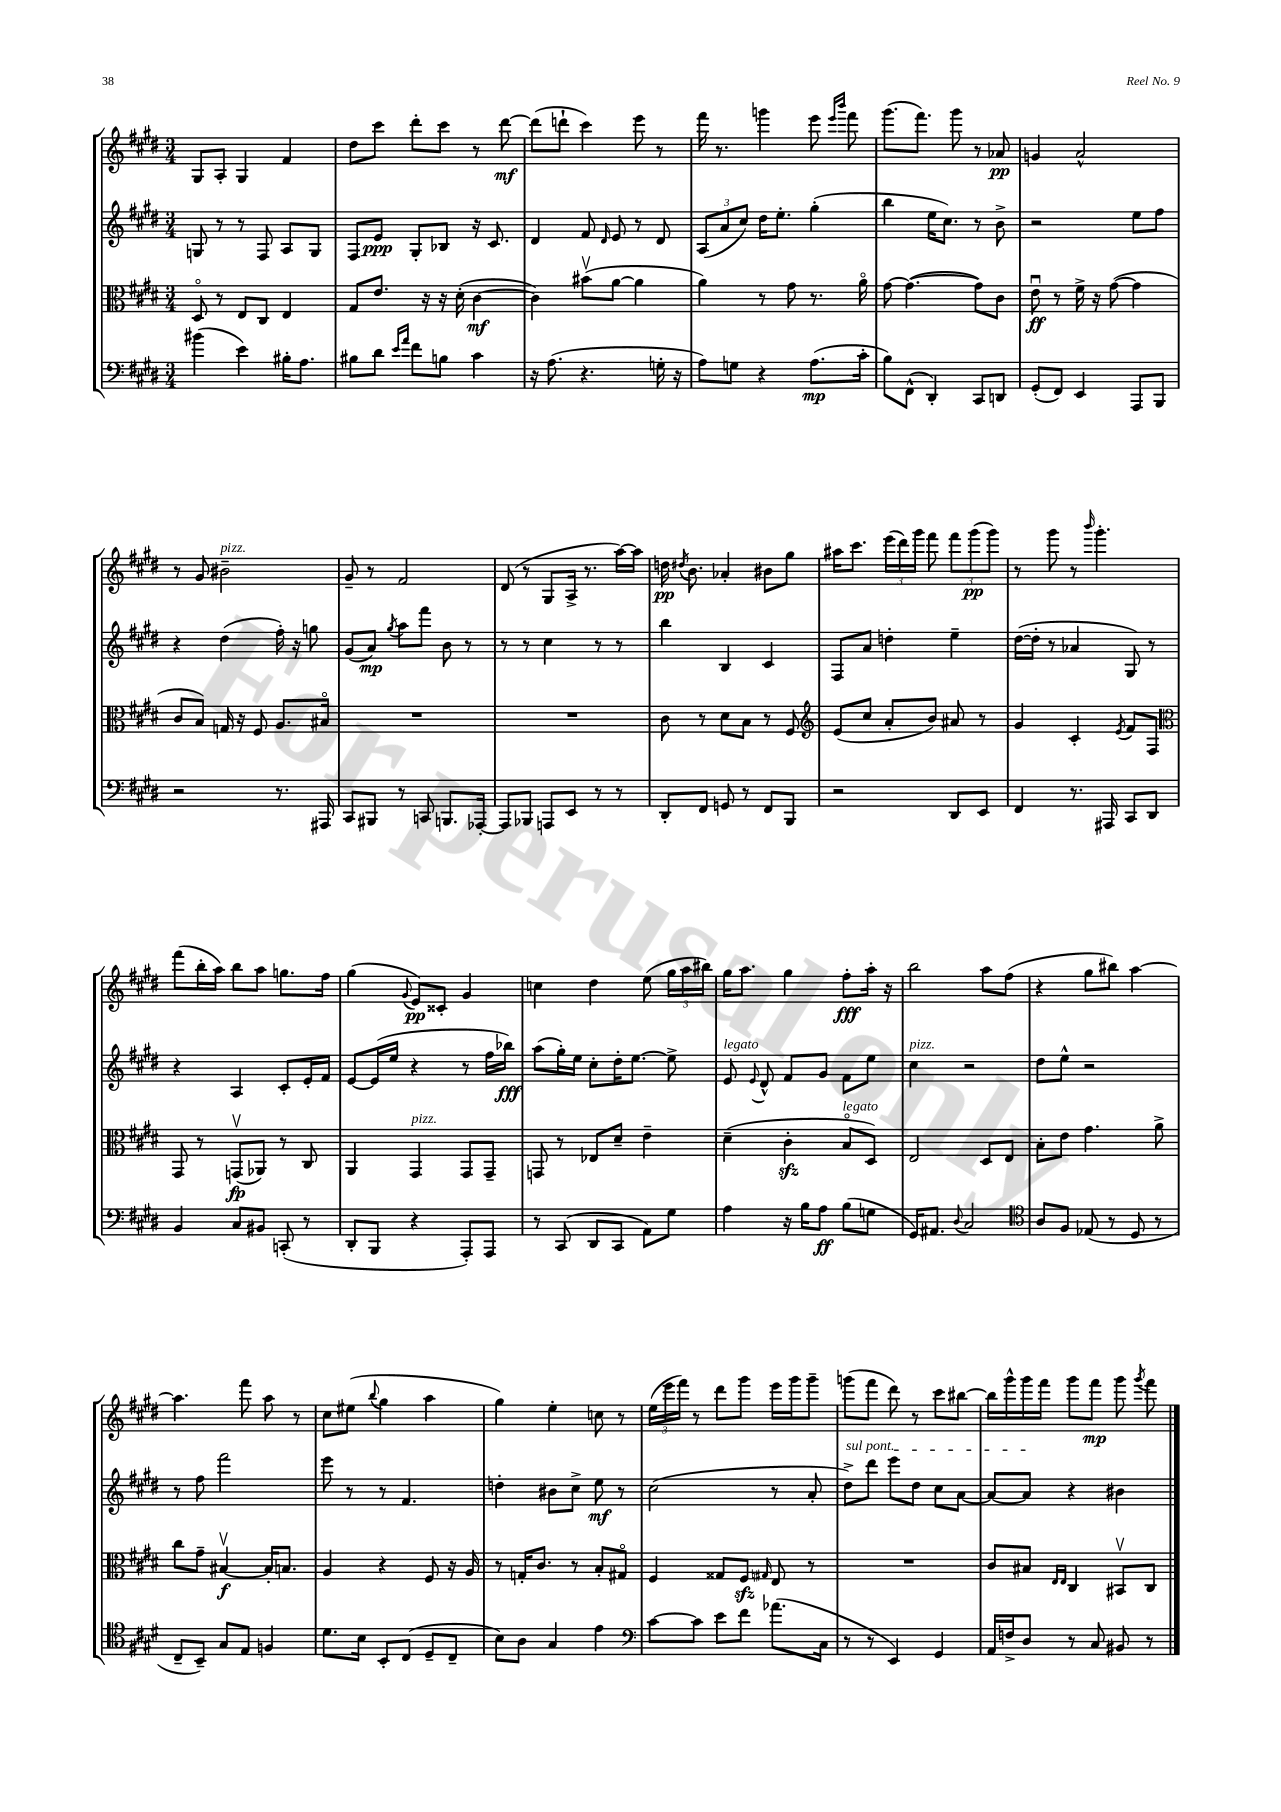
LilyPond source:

<<
\new StaffGroup <<
\new Staff = "s0" {
    \clef treble \key e \major \numericTimeSignature \time 3/4
    \autoBeamOff gis8[ a8]-. gis4 fis'4 |
    dis''8[ cis'''8] dis'''8[-. cis'''8] r8 dis'''8~\mf |
    dis'''8[( d'''8]-! cis'''4) e'''8 r8 |
    fis'''16 r8. g'''4 e'''8 \grace { e'''16[ b'''16] } fis'''8 |
    gis'''8.[( fis'''8.]) gis'''8 r8 aes'8\pp |
    g'4 a'2-^ |
    r8 gis'8 bis'2--^\markup { \italic "pizz." } |
    gis'8-- r8 fis'2 |
    dis'8( r8 gis8[ a16]-> r8. a''16[~) a''16] |
    d''16\pp \acciaccatura { dis''8 } b'8. aes'4-. bis'8[ gis''8] |
    ais''16[ cis'''8.] \tuplet 3/2 { e'''16[( dis'''16) gis'''16] } fis'''8 \tuplet 3/2 { fis'''8[ gis'''8\pp( gis'''8]) } |
    r8 gis'''8 r8 \grace { b'''16 } gis'''4.-. |
    fis'''8[( b''16-. a''16]) b''8[ a''8] g''8.[ fis''16] |
    gis''4( \appoggiatura { gis'8 } e'8[\pp) cisis'8]-. gis'4 |
    c''4 dis''4 e''8( \tuplet 3/2 { gis''16[ a''16 bis''16]) } |
    gis''16[ a''8.] gis''4 fis''8[-.\fff a''16]-. r16 |
    b''2 a''8[ fis''8]( |
    r4 gis''8[ bis''8]) a''4~ |
    a''4. fis'''8 a''8 r8 |
    cis''8[ eis''8]( \appoggiatura { b''8 } gis''4 a''4 |
    gis''4) e''4-. c''8 r8 |
    \tuplet 3/2 { e''16[( e'''16 fis'''16]) } r8 dis'''8[ gis'''8] e'''16[ gis'''16 gis'''8]-- |
    g'''8[( fis'''8] dis'''8) r8 cis'''8[ bis''8]~ |
    bis''16[ gis'''16-^ gis'''16 fis'''16] gis'''8[ fis'''8]\mp gis'''8 \acciaccatura { gis'''8 } fis'''8 \bar "|." |
}
\new Staff = "s1" {
    \clef treble \key e \major \numericTimeSignature \time 3/4
    \autoBeamOff g8 r8 r8 fis8 a8[ g8] |
    fis8[ e'8]\ppp gis8[-. bes8] r16 cis'8. |
    dis'4 fis'8 \grace { dis'16 } e'8 r8 dis'8 |
    \tuplet 3/2 { a8[( a'8 cis''8]) } dis''16[ e''8.]-. gis''4-.( |
    b''4 e''16[ cis''8.]) r8 b'8-> |
    r2 e''8[ fis''8] |
    r4 dis''4( fis''16-.) r16 g''8 |
    gis'8[( a'8]\mp) \acciaccatura { gis''8 } a''8[ fis'''8] b'8 r8 |
    r8 r8 cis''4 r8 r8 |
    b''4 b4 cis'4 |
    fis8[ a'8] d''4-. e''4-- |
    dis''16[~( dis''16]-. r8 aes'4 gis8) r8 |
    r4 a4 cis'8[-. e'16-. fis'16] |
    e'8[~ e'16( e''16] r4 r8 fis''16[ bes''16]\fff) |
    a''8[( gis''16-.) e''16] cis''8[-. dis''16-. e''8.]~ e''8-> |
    e'8^\markup { \italic "legato" } \appoggiatura { e'8 } dis'8-^ fis'8[ gis'8] fis'8[ e''8] |
    cis''4^\markup { \italic "pizz." } r2 |
    dis''8[ e''8]-^ r2 |
    r8 fis''8 fis'''2 |
    e'''8 r8 r8 fis'4. |
    d''4-. bis'8[ cis''8]-> e''8\mf r8 |
    cis''2( r8 a'8-. |
    \once \override TextSpanner.bound-details.left.text = \markup { \italic "sul pont." } dis''8[->\startTextSpan) dis'''8] e'''8[ dis''8] cis''8[ a'8]~ |
    a'8[~ a'8]\stopTextSpan r4 bis'4 \bar "|." |
}
\new Staff = "s2" {
    \clef alto \key e \major \numericTimeSignature \time 3/4
    \autoBeamOff dis8\flageolet r8 e8[ cis8] e4 |
    gis8[ e'8.] r16 r16 dis'16-.( cis'4~\mf |
    cis'4) bis'8[\upbow( a'8]~ a'4 |
    a'4) r8 gis'8 r8. a'16\flageolet |
    gis'8~ gis'4.~( gis'8[) cis'8] |
    e'8\downbow\ff r8 fis'16-> r16 gis'8~( gis'4 |
    cis'8[ b8]) g16 r16 fis8 a8.[ bis16]\flageolet |
    R2. |
    R2. |
    cis'8 r8 dis'8[ b8] r8 fis8 |
    \clef treble e'8[( cis''8] a'8[-. b'8]) ais'8 r8 |
    gis'4 cis'4-. \acciaccatura { e'8 } fis'8[ fis8] |
    \clef alto gis,8 r8 g,8[\upbow\fp( aes,8]) r8 cis8 |
    a,4 gis,4^\markup { \italic "pizz." } gis,8[ gis,8]-- |
    g,8 r8 ees8[ dis'8]-- e'4-- |
    dis'4--( cis'4-.\sfz b8[\flageolet^\markup { \italic "legato" } dis8]) |
    e2 dis8[ e8] |
    b8[-. e'8] gis'4. a'8-> |
    cis''8[ gis'8]-- bis4~\upbow\f bis16[-. b8.] |
    a4 r4 fis8 r16 a16 |
    r8 g16[-. cis'8.] r8 b8[-. gis8]\flageolet |
    fis4 gisis8[ fis8]\sfz \grace { gis16 } e8 r8 |
    R2. |
    cis'8[ bis8] \grace { e16[ e16] } cis4 bis,8[\upbow cis8] \bar "|." |
}
\new Staff = "s3" {
    \clef bass \key e \major \numericTimeSignature \time 3/4
    \autoBeamOff bis'4( e'4) bis16[-. a8.] |
    bis8[ dis'8] \grace { e'16[ a'16] } fis'8[ b8] cis'4 |
    r16 a8.( r4. g16-. r16 |
    a8[) g8] r4 a8.[\mp( cis'16]-. |
    b8[) fis,8]-^( dis,4-.) cis,8[ d,8] |
    gis,8[-.( fis,8]) e,4 a,,8[ b,,8] |
    r2 r8. ais,,16 |
    cis,8[ bis,,8] r8 c,8 b,,8.[ aes,,16]~-. |
    aes,,8[ bes,,8] a,,8[ e,8] r8 r8 |
    dis,8[-. fis,8] g,8 r8 fis,8[ b,,8] |
    r2 dis,8[ e,8] |
    fis,4 r8. ais,,16 cis,8[ dis,8] |
    b,4 cis8[ bis,8] c,8-.( r8 |
    dis,8[-. b,,8] r4 a,,8[-.) a,,8] |
    r8 cis,8( dis,8[ cis,8] a,8[) gis8] |
    a4 r16 b16[ a8]\ff b8[( g8] |
    gis,16[) ais,8.] \appoggiatura { dis8 } cis2 |
    \clef tenor a8[ fis8] ees8( r8 dis8 r8 |
    cis8[-- b,8]--) gis8[ e8] f4 |
    dis'8.[ b16] b,8[-. cis8]( dis8[-- cis8]-- |
    b8[) a8] gis4 e'4 |
    \clef bass cis'8[~ cis'8] e'8[ fis'8] aes'8.[( cis16] |
    r8 r8 e,4) gis,4 |
    a,16[ f16-> dis8] r8 cis8 bis,8 r8 \bar "|." |
}
>>
>>
\layout { \context { \Score \remove "Bar_number_engraver" } }
